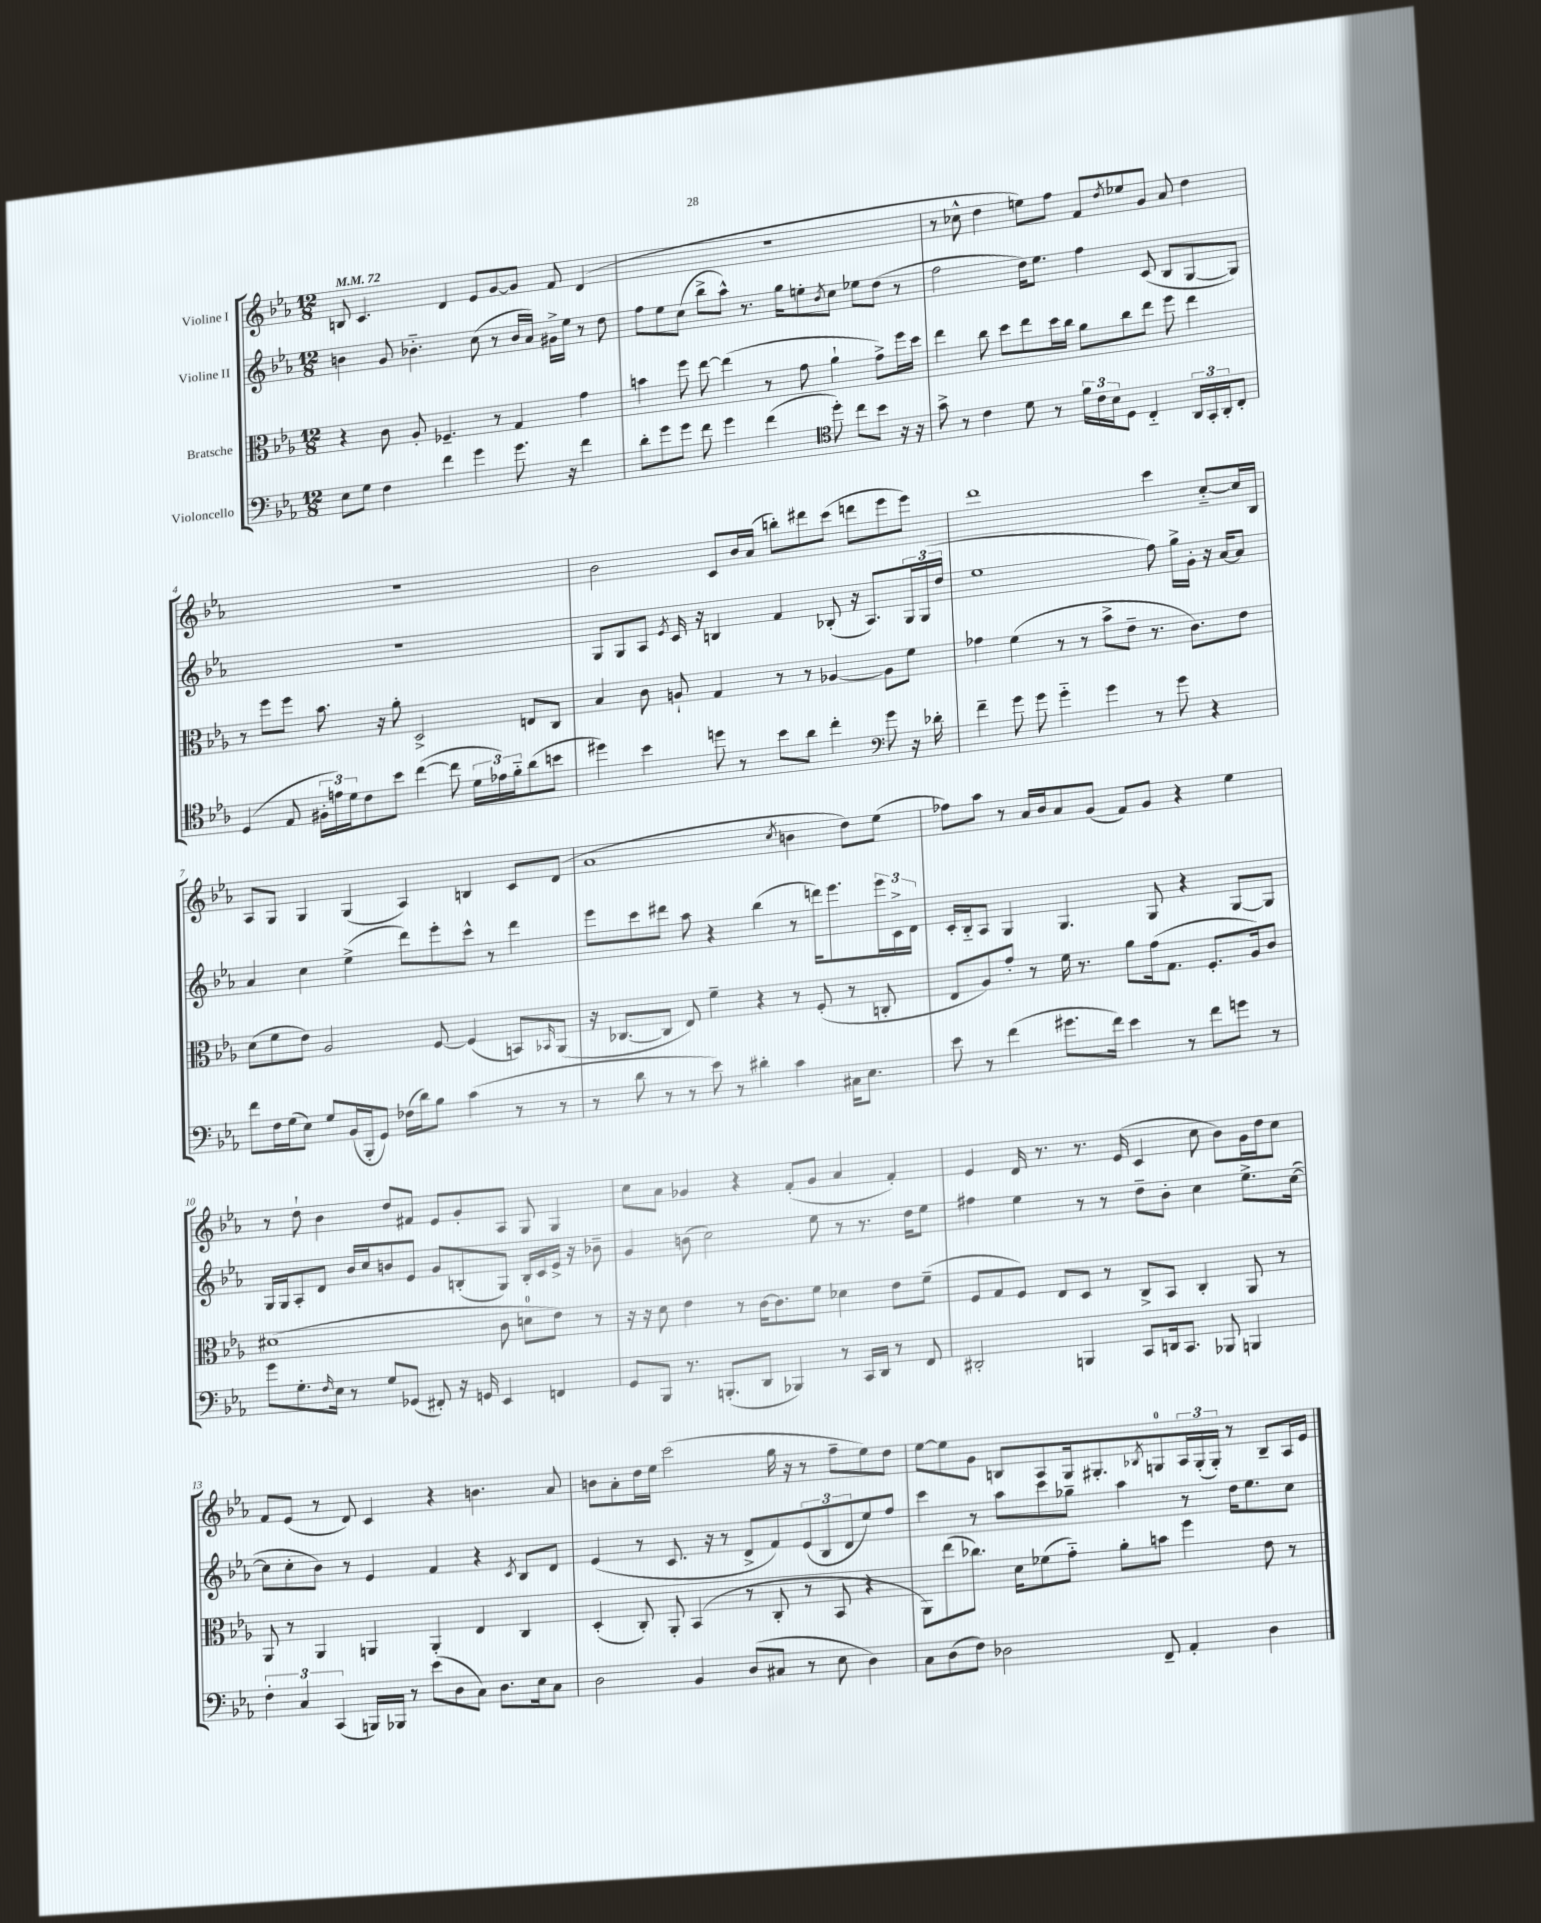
<<
\new StaffGroup <<
\new Staff = "s0" \with { instrumentName = "Violine I" } {
    \clef treble \key ees \major \numericTimeSignature \time 12/8 \tempo 4 = 72
    b8 c'4. d'4 ees'8 g'8~ g'8 f'8 d'4( |
    R1. |
    r8 ces''8-^ d''4 e''8) f''8 f'8 \acciaccatura { d''8 } ees''8 g'8 aes'8 d''4 |
    R1. |
    bes'2 c'8 bes'16 aes'16( b''8-.) dis'''8 c'''8( d'''8 ees'''8 ees'''8) |
    d'''1 c'''4 c''8~-_ c''16 bes16 |
    aes8 g8 g4 g4( aes4) b4 c'8 d'8( |
    aes'1 \acciaccatura { c''8 } b'4 d''8) ees''8( |
    fes''8) aes''8 r8 aes'16 bes'16 aes'8 g'8( f'8) g'8 r4 ees''4 |
    r8 d''8-! bes'4 d''8 fis'8 ees'8 g'8-. aes8 g8 g4 |
    c''8 aes'8 ges'4 r4 f'8-.( ges'8 aes'4 f'4-.) |
    ees'4 d'16 r8. r8. ees'16( c'4 c''8 bes'8) g'16 d''16 c''8 |
    f'8 ees'8( r8 d'8) c'4 r4 b'4. aes'8 |
    b'8 aes'8-. d''16 ees''16 c'''2( g''16 r16 r8 f''8-- ees''8) d''8 |
    ees''8~ ees''8 g'8 b8 aes8 g16 gis8.-. \acciaccatura { bes8 } g8-0 \tuplet 3/2 { aes16 g16-.( g16-.) } r8 bes8-- aes16 ees'16 \bar "|." |
}
\new Staff = "s1" \with { instrumentName = "Violine II" } {
    \clef treble \key ees \major \numericTimeSignature \time 12/8
    b'4 g'8 bes'4.-_ c''8( r8 bes'16 aes'16) gis'16-> ees''16 r8 d''8 |
    f''8 ees''8 c''8( bes''8-> aes''8-^) r8. g''16 e''8-. \acciaccatura { bes'8 } c''8 ees''8 d''8( r8 |
    f''2 d''16) ees''8. f''4 c'8( bes8 g8~ g8) |
    R1. |
    g8 g8 aes8 \acciaccatura { ees'8 } c'16 r16 b4 f'4 bes8-.( r16 aes8.) \tuplet 3/2 { g16 g16( d''16 } |
    ees''1 f''8) g''16-> g'16-. r16 aes'16~ aes'8 |
    aes'4 c''4 ees''4->( d'''8) ees'''8-. c'''8-^ r8 d'''4 |
    ees'''8 c'''8 dis'''8 aes''8 r4 bes''4( r8 d'''16) ees'''8. \tuplet 3/2 { ees'''16 c'16-> d'16 } |
    c'16-. bes16-_ aes8 g4 g4. g8 r4 g8~ g8 |
    g16 g16 aes8-. d'8 bes'16 c''16 b'8 ees'8 g'8 b8-.( g8) b16-. c'16 ees'16-> r16 bes'8-- |
    g'4 b'8( c''2) ees''8 r8 r8. d''16 ees''8 |
    fis''4 ees''4 r8 r8 d''8-- bes'8-. c''4 ees''8.-> c''16~( |
    c''8 c''8-. bes'8) r8 ees'4 f'4 r4 \acciaccatura { c'8 } bes8 d'8 |
    ees'4( r8 c'8. r16 r8 d'8-> f'8) \tuplet 3/2 { ees'8( bes8 d'8 } ees''8) f''8 |
    c'''4 r8 aes''8 c'''8 ges''8-- aes''4 r8 d''16 ees''8. c''8 \bar "|." |
}
\new Staff = "s2" \with { instrumentName = "Bratsche" } {
    \clef alto \key ees \major \numericTimeSignature \time 12/8
    r4 c'8 aes8-. fes4.-- r8 g4 g'4 |
    b'4 f''8 ees''8~ ees''4( r8 g'8 aes'4-! g'8->) f''16 d''16 |
    ees''4 c''8 d''8 ees''8 d''16 c''16 aes'8 c''8 ees''8 f''8 ees''4 |
    r8 f''8 f''8 bes'8. r16 aes'8-. d2-> e8 c8 |
    bes4 c'8 a8-! g4 r8 r8 aes4~ aes8 f'8 |
    ges'4 f'4( r8 r8 bes'8-> ees'8-- r8. c'8.) ees'8 |
    d'8( f'8 ees'8) aes2 f8~ f4( b,8) \grace { bes,16 } aes,8( |
    r16 ces8.~ ces8 ees8) f'4-- r4 r8 f8-.( r8 c8-. |
    ees8 aes8) g'8-. r8 f'16 r8. aes'8 g'16( g8. f8.-. aes16) c'8 |
    dis'1( c'8 d'8-0 ees'8) r8 |
    r16 r16 d'8 ees'4 r8 c'16~ c'8. f'8 des'4 ees'8 f'8--( |
    f8 g8 f8) ees8 d8 r8 c8-> bes,8 c4-. aes,8 r8 |
    aes,8 r8 aes,4 a,4 a,4-. ees4 c4 |
    d4-.( c8-.) aes,8-. bes,4( r8 c8-. r8 bes,8 r4 |
    aes,8) ees''8( ces''8.) d'16 fes'8( g'8-_) aes'8-. b'8 f''4 ees'8 r8 \bar "|." |
}
\new Staff = "s3" \with { instrumentName = "Violoncello" } {
    \clef bass \key ees \major \numericTimeSignature \time 12/8
    ees8 g8 f4 f'4 g'4 g'8. r16 f'4 |
    d'8-. g'8 g'8 f'8 g'4 f'4( \clef tenor d''8-.) c''8 bes'8 r16 r16 |
    g'8-> r8 c'4 d'8 r8 \tuplet 3/2 { f'16 c'16 bes16 } d8 c4-_ \tuplet 3/2 { aes,16 g,16-. aes,16-. } c8-. |
    d4( ees8 \tuplet 3/2 { fis16-. e'16) d'16 } c'8 bes'8 c''4~( c''8 \tuplet 3/2 { d'16 ees'16) f'16-_ } aes'8( b'8 |
    dis''4) bes'4 d''8 r8 bes'8 aes'8 c''4-. \clef bass g'8 r16 des'16-. |
    f'4-- g'8 g'8 g'4-_ g'4 r8 g'8 r4 |
    f'8 f16 g16( ees8) g8 bes,16( bes,,16-. g,8) fes16( d'16) bes8 c'4( r8 r8 |
    r8 d'8 r8 r8 ees'8) r8 dis'4-. c'4 cis16 ees8. |
    ees'8 r8 f'4( gis'8. f'16) ees'4 r8 f'8 g'8 r8 |
    g'8 g8.-. \grace { f16 } ees16 r8 g8 ges,8( fis,8-.) r16 g,16 ees,4 f,4 |
    g,8 bes,,8 r8. b,,8.-.( d,8 bes,,4) r8 c,16 d,16 r8 f,8 |
    dis,2-. b,,4 c,8 d,16 c,8. bes,,8 b,,4 |
    \tuplet 3/2 { f4-. c4 c,4( } b,,16) bes,,16 r8 ees'8( d8 c8) d8. ees16 c8 |
    d2 bes,4 d8( cis8 r8 ees8 d4) |
    c8 d8( f8) des2 f,8-- aes,4-. des4 \bar "|." |
}
>>
>>
